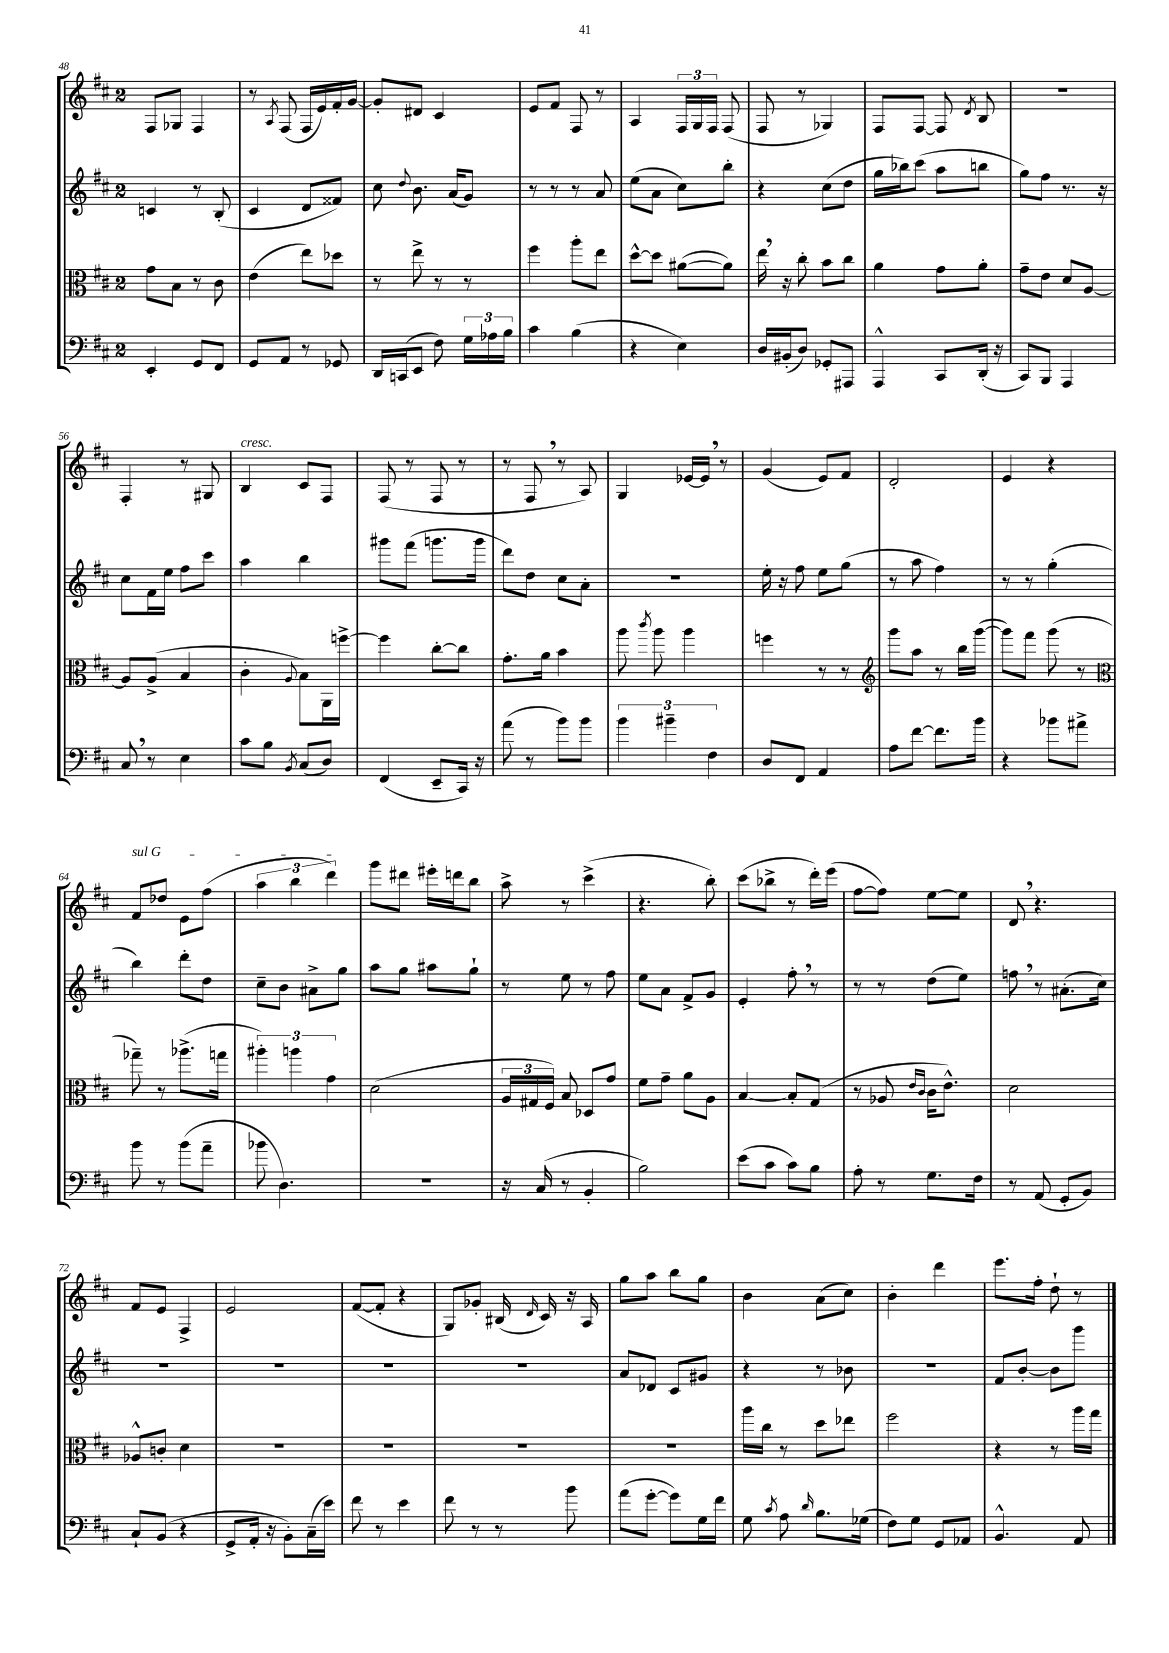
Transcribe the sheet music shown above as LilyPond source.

<<
\new StaffGroup <<
\new Staff = "s0" {
    \clef treble \key d \major \once \override Staff.TimeSignature.style = #'single-digit \time 2/4
    \autoBeamOff fis8[ ges8] fis4 |
    r8 \acciaccatura { a8 } fis8( fis16[ e'16) fis'16-. g'16]~ |
    g'8[-. dis'8] cis'4 |
    e'8[ fis'8] fis8 r8 |
    a4 \tuplet 3/2 { fis16[ g16 fis16] } fis8( |
    fis8 r8 ges4) |
    fis8[ fis8]~ fis8 \acciaccatura { d'8 } b8 |
    R2 |
    fis4-. r8 gis8 |
    b4^\markup { \italic "cresc." } cis'8[ fis8] |
    fis8( r8 fis8 r8 |
    r8 fis8 \breathe r8 a8) |
    g4 ees'16[~ ees'16] \breathe r8 |
    g'4( e'8[) fis'8] |
    d'2-. |
    e'4 r4 |
    \once \override TextSpanner.bound-details.left.text = \markup { \italic "sul G" } fis'8[\startTextSpan des''8] e'8[ fis''8]( |
    \tuplet 3/2 { a''4 b''4 d'''4\stopTextSpan) } |
    g'''8[ dis'''8] eis'''16[-. d'''16 b''8] |
    a''8-> r8 cis'''4->( |
    r4. b''8-.) |
    cis'''8[( bes''8]-> r8 d'''16[-.) e'''16]( |
    fis''8[~ fis''8]) e''8[~ e''8] |
    d'8 \breathe r4. |
    fis'8[ e'8] fis4-> |
    e'2 |
    fis'8[~( fis'8]-. r4 |
    g8[) ges'8]-. bis16( \grace { d'16 } cis'16) r16 a16 |
    g''8[ a''8] b''8[ g''8] |
    b'4 a'8[( cis''8]) |
    b'4-. d'''4 |
    e'''8.[ fis''16]-. d''8-! r8 \bar "|." |
}
\new Staff = "s1" {
    \clef treble \key d \major \once \override Staff.TimeSignature.style = #'single-digit \time 2/4
    \autoBeamOff c'4 r8 b8-.( |
    cis'4 d'8[ fisis'8]) |
    cis''8 \appoggiatura { d''8 } b'8. a'16[( g'8]) |
    r8 r8 r8 a'8 |
    e''8[( a'8] cis''8[) b''8]-. |
    r4 cis''8[( d''8] |
    g''16[ bes''16) cis'''8]( a''8[ b''8] |
    g''8[) fis''8] r8. r16 |
    cis''8[ fis'16 e''16] fis''8[ cis'''8] |
    a''4 b''4 |
    gis'''8[ fis'''8]( g'''8.[ g'''16] |
    d'''8[) d''8] cis''8[ a'8]-. |
    r2 |
    e''16-. r16 fis''8 e''8[ g''8]( |
    r8 a''8 fis''4) |
    r8 r8 g''4-.( |
    b''4) d'''8[-. d''8] |
    cis''8[-- b'8] ais'8[-> g''8] |
    a''8[ g''8] ais''8[ g''8]-! |
    r8 e''8 r8 fis''8 |
    e''8[ a'8] fis'8[-> g'8] |
    e'4-. fis''8-. \breathe r8 |
    r8 r8 d''8[( e''8]) |
    f''8 \breathe r8 ais'8.[-.( cis''16]) |
    R2 |
    R2 |
    R2 |
    R2 |
    a'8[ des'8] cis'8[ gis'8] |
    r4 r8 bes'8 |
    r2 |
    fis'8[ b'8]~-. b'8[ g'''8] \bar "|." |
}
\new Staff = "s2" {
    \clef alto \key d \major \once \override Staff.TimeSignature.style = #'single-digit \time 2/4
    \autoBeamOff g'8[ b8] r8 cis'8 |
    e'4( e''8[) des''8] |
    r8 e''8-> r8 r8 |
    fis''4 a''8[-. e''8] |
    d''8[~-^ d''8] ais'8[~( ais'8]) |
    e''16 \breathe r16 cis''8-. b'8[ cis''8] |
    a'4 g'8[ a'8]-. |
    g'8[-- e'8] d'8[ a8]~ |
    a8[ a8]->( b4 |
    cis'4-. \appoggiatura { a8 } b8[) a,16 f''16]~-> |
    f''4 cis''8[~-. cis''8] |
    g'8.[-. a'16] b'4 |
    a''8 \acciaccatura { cis'''8 } a''8 a''4 |
    f''4 r8 r8 |
    \clef treble g'''8[ a''8] r8 b''16[ g'''16]~( |
    g'''8[) fis'''8] g'''8( r8 |
    \clef alto ges''8--) r8 aes''8.[->( g''16] |
    \tuplet 3/2 { ais''4-.) a''4 g'4 } |
    d'2( |
    \tuplet 3/2 { a16[ gis16 fis16]) } b8 des8[ g'8] |
    fis'8[ g'8]-- a'8[ a8] |
    b4~ b8[-. g8]( |
    r8 aes8 \grace { e'16[ cis'16] } cis'16[ e'8.]-^) |
    d'2 |
    aes8[-^ c'8]-. d'4 |
    r2 |
    R2 |
    R2 |
    R2 |
    a''16[ cis''16] r8 d''8[ ees''8] |
    fis''2 |
    r4 r8 a''16[ g''16] \bar "|." |
}
\new Staff = "s3" {
    \clef bass \key d \major \once \override Staff.TimeSignature.style = #'single-digit \time 2/4
    \autoBeamOff e,4-. g,8[ fis,8] |
    g,8[ a,8] r8 ges,8 |
    d,16[ c,16( e,8] fis8) \tuplet 3/2 { g16[ aes16 b16] } |
    cis'4 b4( |
    r4 e4) |
    d16[ bis,16-.( d8]) ges,8[-. ais,,8] |
    a,,4-^ cis,8[ d,16]-.( r16 |
    cis,8[) b,,8] a,,4 |
    cis8 \breathe r8 e4 |
    cis'8[ b8] \acciaccatura { b,8 } cis8[( d8]) |
    fis,4( e,8[-- cis,16]) r16 |
    a'8( r8 b'8[) b'8] |
    \tuplet 3/2 { b'4 bis'4-- fis4 } |
    d8[ fis,8] a,4 |
    a8[ fis'8]~ fis'8.[ b'16] |
    r4 bes'8[ ais'8]-> |
    b'8 r8 b'8[( a'8]-- |
    bes'8 d4.) |
    R2 |
    r16 cis16( r8 b,4-. |
    b2) |
    e'8[( cis'8] cis'8[) b8] |
    a8-. r8 g8.[ fis16] |
    r8 a,8( g,8[-. b,8]) |
    cis8[-! b,8]( r4 |
    g,8[-> a,16]-. r16 b,8[-.) cis16--( e'16]) |
    fis'8 r8 e'4 |
    fis'8 r8 r8 b'8 |
    a'8[( g'8]~-. g'8[) g16 fis'16] |
    g8 \acciaccatura { cis'8 } a8 \grace { d'16 } b8.[ ges16]( |
    fis8[) g8] g,8[ aes,8] |
    b,4.-^ a,8 \bar "|." |
}
>>
>>
\layout { \context { \Score currentBarNumber = #48 } }
